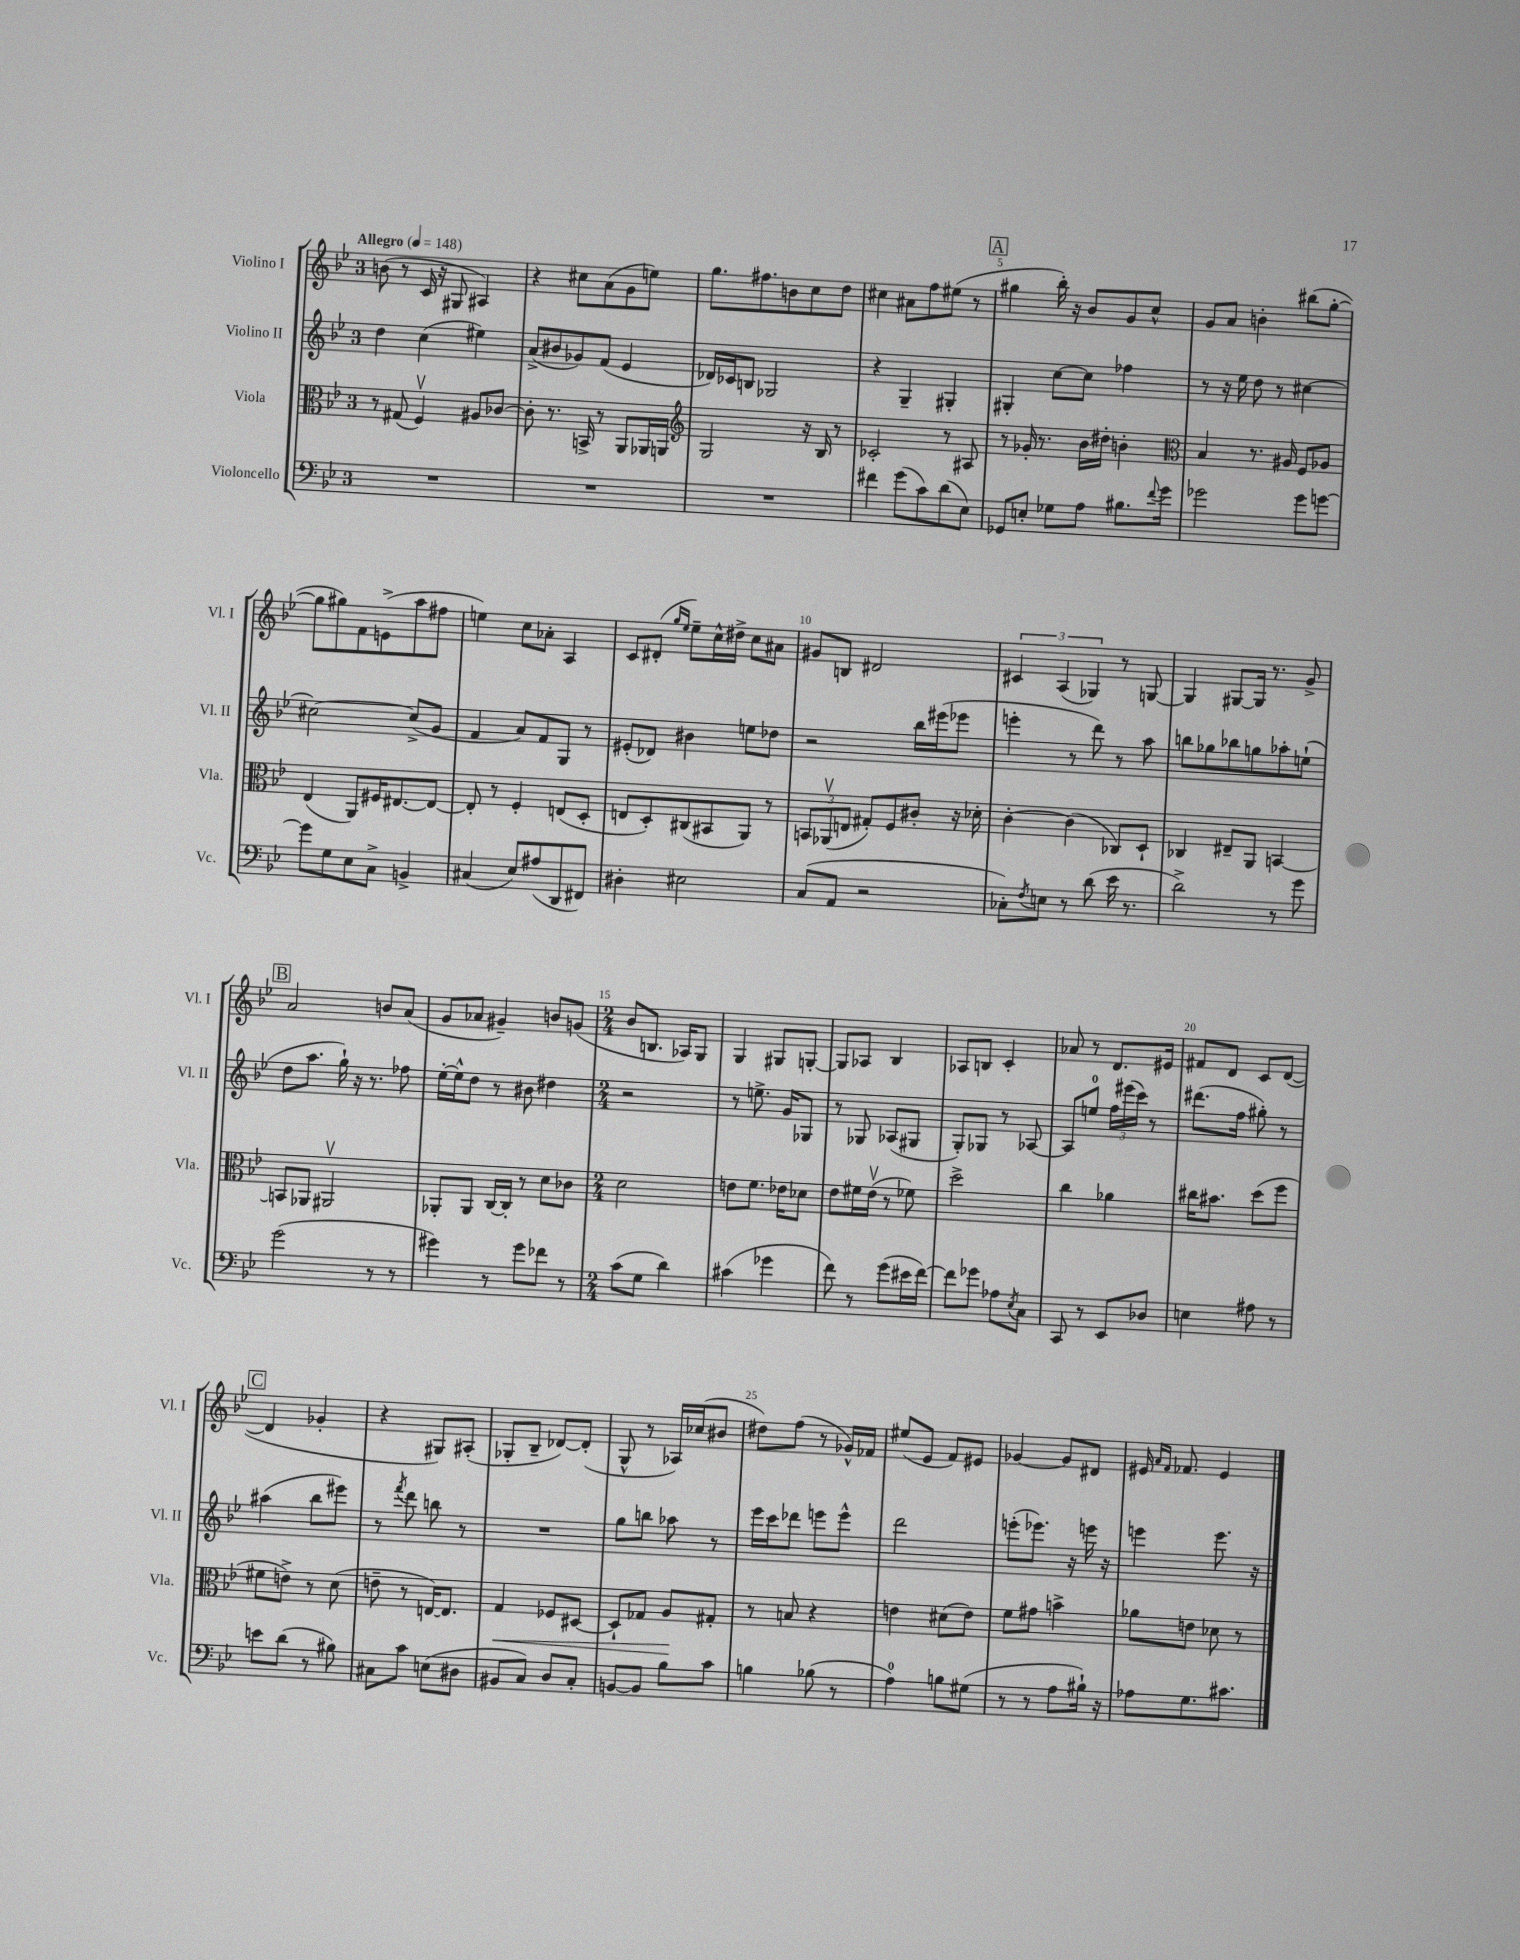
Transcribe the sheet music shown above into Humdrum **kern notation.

**kern	**kern	**kern	**kern
*staff4	*staff3	*staff2	*staff1
*clefF4	*clefC3	*clefG2	*clefG2
*k[b-e-]	*k[b-e-]	*k[b-e-]	*k[b-e-]
*M3/4	*M3/4	*M3/4	*M3/4
*MM148	*MM148	*MM148	*MM148
2.r	8r	4dd	(8b
.	(8G#	.	8r
.	4Fv)	(4cc	16c
.	.	.	16r
.	.	.	8G#
.	8A#	4ee#)	4A#)
.	[8c-	.	.
=	=	=	=
2.r	8c-']	(8a^	4r
.	8.r	8b#	.
.	.	8g-)	8cc#
.	16BB^	.	.
.	8r	(8f	(8a
.	8AA	4e-	8g
.	16AA-	.	8ee)
.	16AA	.	.
=	=	=	=
*	*clefG2	*	*
2.r	2G	16d-)	8.gg
.	.	16c-	.
.	.	8B	.
.	.	.	8.ff#
.	.	2G-	.
.	.	.	8b
.	16r	.	8cc
.	16B-	.	.
.	8r	.	8dd
=	=	=	=
4f#	2c-'	4r	4cc#
(8g	.	4G~	8a#
8c)	.	.	8ff
(8d	8r	4G#'	(8ee#
8E-)	8A#	.	8r
=	=	=	=
8GG-	8r	4G#'	4gg#
8E'	16g-'	.	.
.	8.r	.	.
8G-	.	[8cc	16bb-')
.	.	.	16r
8A	16b-	8cc]	8b-
.	16dd#'	.	.
8.B#	4b'	4ff-	8g
.	.	.	8cc^^
8qqf	.	.	.
16g	.	.	.
=	=	=	=
*	*clefC3	*	*
2g-	4B-	8r	8g
.	.	16r	8a
.	.	16ee-	.
.	8.r	8dd	4b'
.	.	8r	.
.	16A#	.	.
8g-	8F	[4cc#	(8bb#
[8g	8A-	.	[8gg'
=	=	=	=
8g]	(4E-	2cc#_	8gg]
8G	.	.	8gg#)
8E-	8AA)	.	8f
8C^	16F#	.	(8e^
.	[8.E#	.	.
4BB^	.	(8cc#^]	8aa
.	8E#_	8g	8ff#
=	=	=	=
(4C#	8E#']	4f	4ee)
.	8r	.	.
8E-)	4F'	8a)	8cc
(8A#	.	8f	8a-'
8DD	(8E	8G	4A
8FF#)	8D'	8r	.
=	=	=	=
4D#'	8E	(8e#'	8c
.	8D')	8d-)	(8d#'
.	.	.	16qqgg
.	.	.	16qqee-
2E#	(8C#	4b#	8ee-~)
.	8BB#	.	16cc^^
.	.	.	16dd#^
.	8AA)	8ee	8cc
.	8r	8dd-	8a#
=	=	=	=
(8C	12BB	2r	8g#
.	(12AA-v	.	.
8AA	.	.	8B
.	12E	.	.
2r	8G#')	.	2d#
.	8F	.	.
.	8c#'	16bb-	.
.	.	(16eee#	.
.	16r	8eee-	.
.	16d-'	.	.
=	=	=	=
8C-')	[4c'	4eee'	6c#
8qF	.	.	.
8E	.	.	.
.	.	.	(6A
8r	(4c]	8r	.
.	.	.	6G-)
(8d	.	8ddd)	.
16e-	8C-)	8r	8r
8.r	.	.	.
.	8D`	8aa	[8G
=	=	=	=
2d^)	4C-	8bb	4G]
.	.	8gg-	.
.	8E#~	8bb-	[8G#
.	8AA	8gg	16G#]
.	.	.	8.r
8r	[4BB	8aa-'	.
8g	.	(8ee`	8g^
=	=	=	=
(2g	8BB]	8dd	2a
.	8AA-	8.aa	.
.	2AA#v	.	.
.	.	16gg`)	.
.	.	16r	.
.	.	8.r	.
8r	.	.	8b
8r	.	8ff-	(8a
=	=	=	=
4g#)	8AA-'	[16ee-'	8g
.	.	16ee-^^]	.
.	8AA-	8dd	8a-
8r	[16C	8r	4g#~)
.	16C']	.	.
8g#	8r	8b#	.
8f-	8d	4dd#	8b
8r	8c-	.	(8g
=	=	=	=
*M2/4	*M2/4	*M2/4	*M2/4
(8c	2d	2r	8b-
8G	.	.	8.B
4d)	.	.	.
.	.	.	16A-)
.	.	.	8G
=	=	=	=
(4c#	8e	8r	4G
.	8.f	8.ee^	.
4g-	.	.	8G#
.	16e-	16g	.
.	8d-	8G-	[8G'
=	=	=	=
8f)	8e-	8r	8G]
8r	16f#	8G-	8A-
.	(16e-v	.	.
(8g	8r	(8A-	4B-
16e#	8f-)	8G#	.
[16f)	.	.	.
=	=	=	=
8f]	2dd^	8G')	8A-
8g-	.	8G-	8B
8A-	.	8r	4c'
8qE-	.	.	.
8C	.	[8A-	.
=	=	=	=
8CC	4cc	8A-]	8a-
8r	.	8ee	8r
8EE-	4a-	24ff	8.d
.	.	(24eee#	.
.	.	24ccc)	.
8D-	.	8r	.
.	.	.	16e#
=	=	=	=
4E	16cc#	(8.ddd#	8f#
.	8.b#	.	.
.	.	.	8d
.	.	16ff	.
8A#	(8dd	8gg#')	8c
8r	8ff	8r	([8d
=	=	=	=
8e	8f#	(4aa#	4d]
(8d	8e^)	.	.
8r	8r	8bb-	4g-'
8B#)	(8d	8eee#)	.
=	=	=	=
8C#	8e~	8r	4r
.	.	8qfff	.
8c	8r	8ddd	.
(8E	[16E)	8bb	8G#)
.	8.E]	.	.
8D#	.	8r	(8A#'
=	=	=	=
8BB#	4G	2r	8G-'
8C)	.	.	8B-~
8D	8F-	.	[8d-)
8C'	[8D#	.	(8d-']
=	=	=	=
[8BB	8D#`]	8gg	8G^^
8BB]	8G-	8bb	8r
8B-	8A	8aa-	16A-)
.	.	.	(16cc-
8c	8G#'	8r	8b#
=	=	=	=
4B	8r	16eee-	8dd#)
.	.	16ccc	.
.	8B	8ddd-	(8ff
(8B-	4r	8eee	8r
8r	.	8eee^^	16g-^^)
.	.	.	16f-
=	=	=	=
4A)	4e	2ddd	(8ee#
.	.	.	8e-
8B	(8d#	.	8f)
(8G#	8e)	.	8e#
=	=	=	=
8r	8f	(8eee'	[4g-
8r	8g#	8.eee-)	.
8A	4b^	.	8g-]
.	.	16r	.
16B#`)	.	16eee	8d#
16r	.	16r	.
=	=	=	=
8A-	8a-	4eee	16e#
.	.	.	16qqa
.	.	.	16qqf
.	.	.	8.f-
8.G	8e	.	.
.	8d-	8.eee	4e#
8.c#	.	.	.
.	8r	.	.
.	.	16r	.
==	==	==	==
*-	*-	*-	*-
